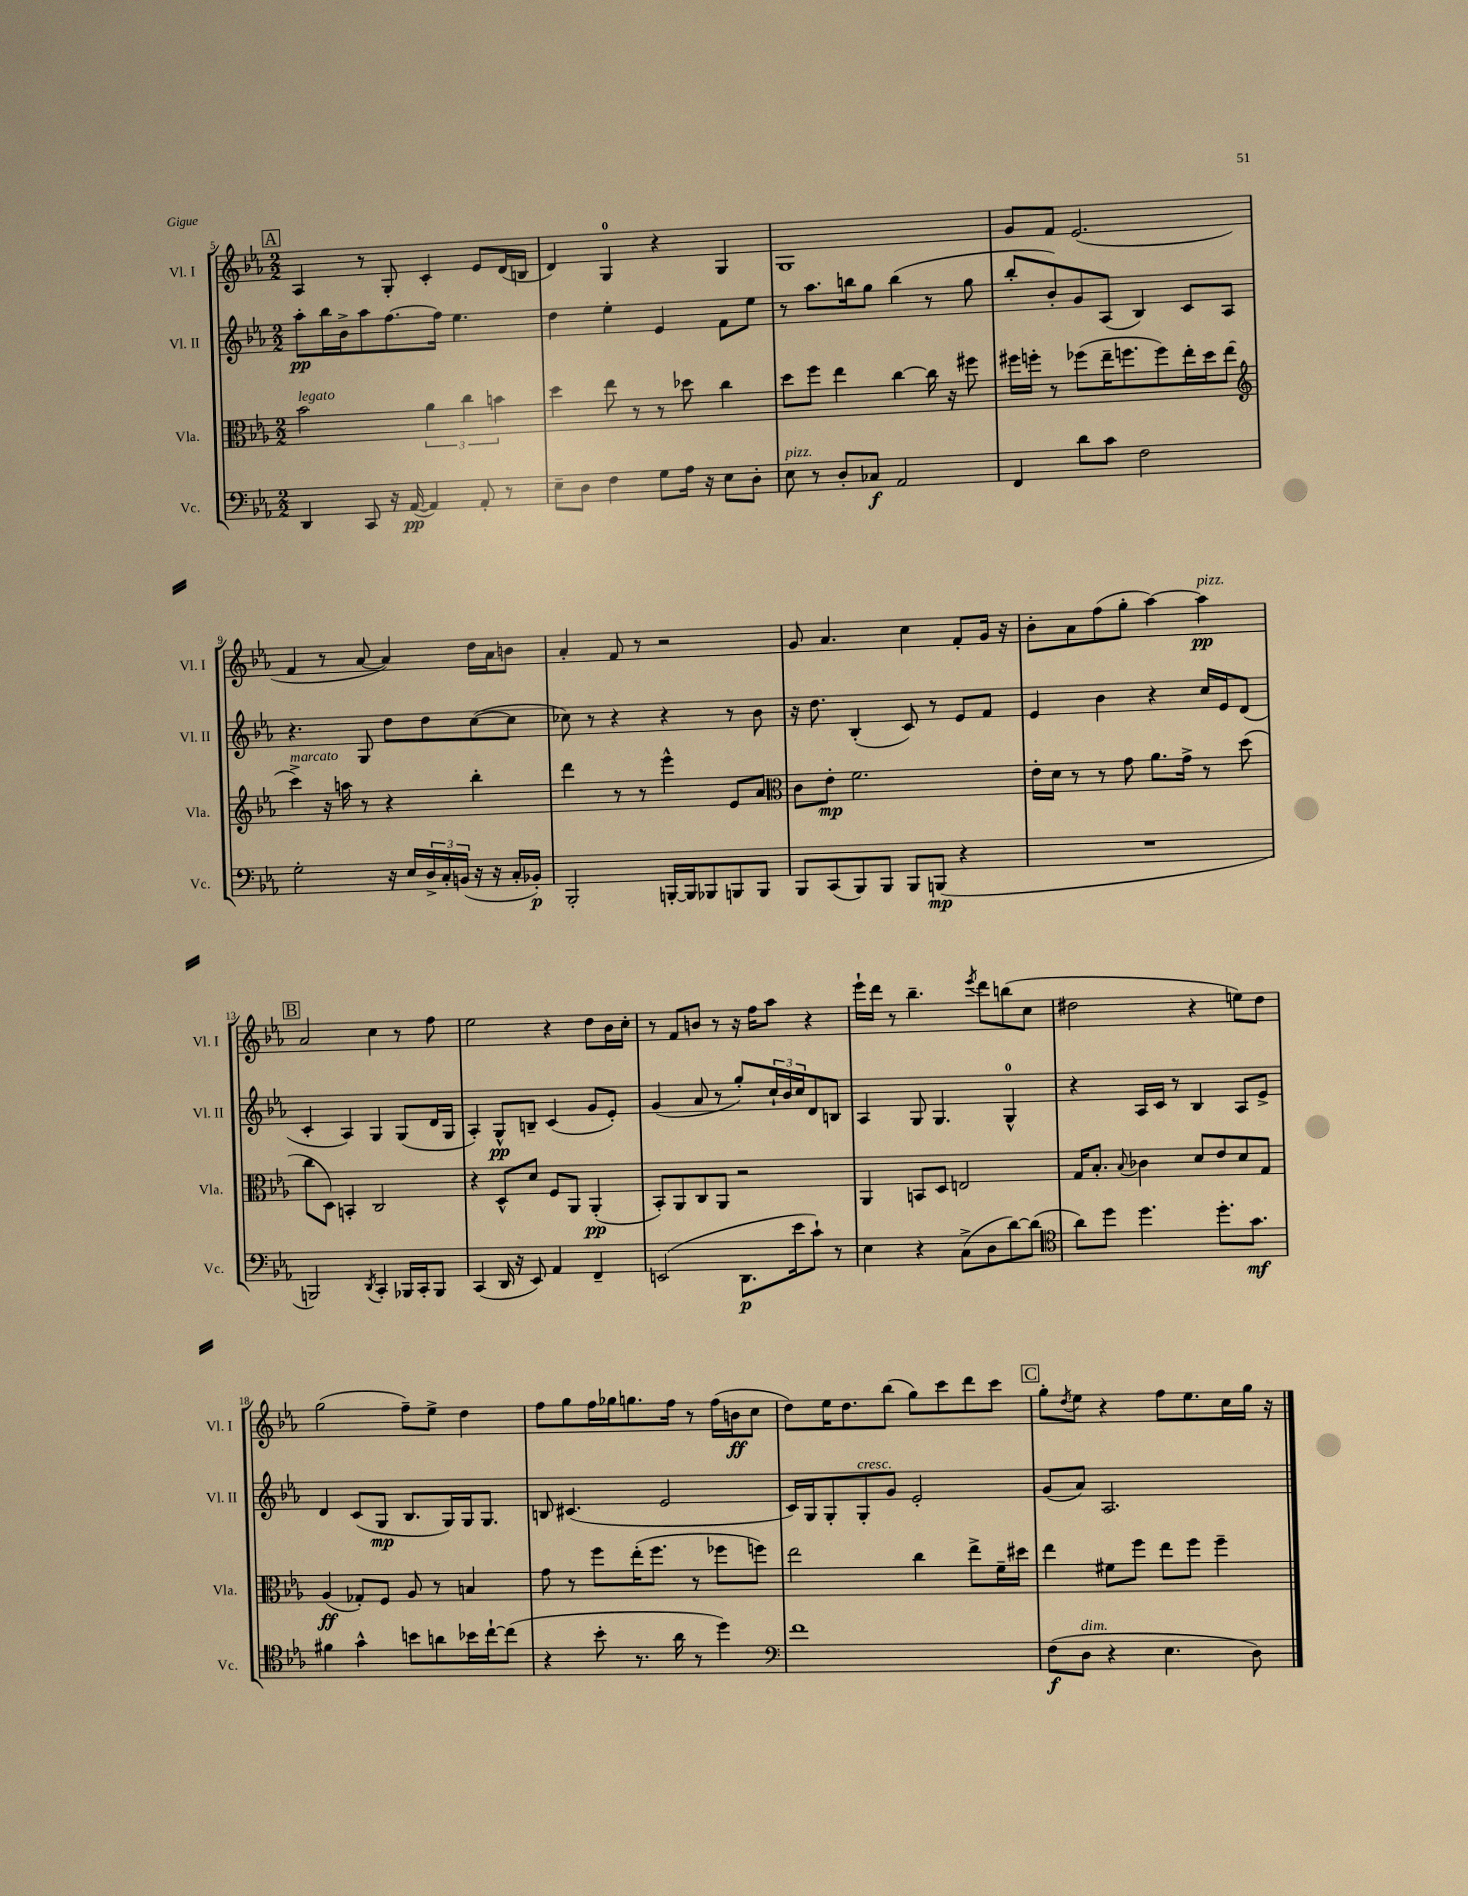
<<
\new StaffGroup <<
\new Staff = "s0" \with { instrumentName = "Vl. I" shortInstrumentName = "Vl. I" } {
    \clef treble \key ees \major \numericTimeSignature \time 2/2
    \mark \markup { \box "A" } aes4 r8 g8-. c'4-. ees'8 d'16( b16 |
    d'4) g4-0 r4 g4 |
    g1 |
    g'8 f'8 ees'2.( |
    f'4 r8 aes'8~ aes'4) d''16 aes'16 b'8 |
    aes'4-. f'8 r8 r2 |
    g'8 aes'4. c''4 f'8-. g'16 r16 |
    bes'8-. aes'8 f''8( g''8-. aes''4~) aes''4\pp^\markup { \italic "pizz." } |
    \mark \markup { \box "B" } aes'2 c''4 r8 f''8 |
    ees''2 r4 d''8 bes'16 c''16-. |
    r8 f'8 b'8 r8 r16 f''16 aes''8 r4 |
    ees'''16-! d'''16 r8 bes''4.-- \acciaccatura { ees'''8 } d'''8 b''8( c''8 |
    dis''2 r4 e''8) dis''8 |
    g''2( f''8--) ees''8-> d''4 |
    f''8 g''8 f''16 ges''16 g''8. f''16 r8 f''16( b'16\ff c''8 |
    d''8) ees''16 d''8. bes''8( g''8) c'''8 d'''8 c'''8 |
    \mark \markup { \box "C" } g''8-. \acciaccatura { d''8 } ees''8 r4 f''8 ees''8. c''16 g''16 r16 \bar "|." |
}
\new Staff = "s1" \with { instrumentName = "Vl. II" shortInstrumentName = "Vl. II" } {
    \clef treble \key ees \major \numericTimeSignature \time 2/2
    \mark \markup { \box "A" } aes''8-.\pp bes''16 bes'16-> aes''8 f''8.~ f''16 ees''4. |
    d''4 ees''4-. ees'4 f'8 ees''8 |
    r8 aes''8. b''16 g''8 b''4( r8 g''8 |
    bes''8-. bes'8-.) g'8 aes8( bes4) c'8 aes8 |
    r4. g8 d''8 d''8 c''8~( c''8 |
    ces''8) r8 r4 r4 r8 bes'8 |
    r16 d''8. bes4-.( c'8) r8 ees'8 f'8 |
    ees'4 bes'4 r4 c''16 ees'16 d'8( |
    \mark \markup { \box "B" } c'4-. aes4) g4 g8( d'16 g16 |
    aes4-.) g8-^\pp b8-- c'4( g'8 ees'8-.) |
    g'4( aes'8 r8 g''8-.) \tuplet 3/2 { c''16-! bes'16 c''16 } d'8 b8 |
    aes4 g8 g4. g4-0-^ |
    r4 aes16 c'16 r8 bes4 aes8 ees'8-> |
    d'4 c'8( g8\mp bes8. g16) g16 g8. |
    b8 cis'4.( ees'2 |
    c'16) g16 g8-. g8-.^\markup { \italic "cresc." } g'8 ees'2-. |
    \mark \markup { \box "C" } g'8( aes'8) aes2. \bar "|." |
}
\new Staff = "s2" \with { instrumentName = "Vla." shortInstrumentName = "Vla." } {
    \clef alto \key ees \major \numericTimeSignature \time 2/2
    \mark \markup { \box "A" } bes'2^\markup { \italic "legato" } \tuplet 3/2 { aes'4 c''4 b'4 } |
    d''4 ees''8 r8 r8 des''8 c''4 |
    d''8 f''8 ees''4 c''4~ c''16 r16 fis''8 |
    fis''16 f''16-. r8 fes''8( ees''16-- f''8. f''8) ees''16-. d''16 ees''8( |
    \clef treble c'''4->^\markup { \italic "marcato" }) r16 a''16 r8 r4 bes''4-. |
    d'''4 r8 r8 ees'''4-^ ees'8 aes'8 |
    \clef alto c'8 ees'8-.\mp f'2. |
    ees'16-. d'16 r8 r8 g'8 aes'8. g'16-> r8 d''8( |
    \mark \markup { \box "B" } c''8 d8) b,4-. c2 |
    r4 d8-^ d'8 f8 aes,8 aes,4-.\pp( |
    bes,8-.) aes,8 c8 aes,8 r2 |
    aes,4 b,8 d8 e2 |
    g16 bes8.-. \appoggiatura { bes8 } ces'4 d'8 ees'8 d'8 g8 |
    aes4\ff( ges8-.) f8 aes8 r8 b4 |
    g'8 r8 f''8 ees''16-.( f''8. r8 fes''8 f''8) |
    ees''2 c''4 ees''8-> f'16-- dis''16 |
    \mark \markup { \box "C" } ees''4 fis'8 f''8 ees''8 f''8 f''4-- \bar "|." |
}
\new Staff = "s3" \with { instrumentName = "Vc." shortInstrumentName = "Vc." } {
    \clef bass \key ees \major \numericTimeSignature \time 2/2
    \mark \markup { \box "A" } d,4 c,8 r16 aes,16~\pp( aes,4) aes,8-. r8 |
    ees8-- d8 f4 g8 aes16 r16 ees8 d8-. |
    ees8^\markup { \italic "pizz." } r8 d8-. ces8\f aes,2 |
    f,4 d'8 c'8 f2 |
    g2-. r16 ees16 \tuplet 3/2 { d16-> c16-. b,16( } r16 r16 c16-. bes,16-.\p) |
    bes,,2-. b,,16~-. b,,16 bes,,8 b,,8 b,,8 |
    bes,,8 c,8( bes,,8) bes,,8 bes,,8 b,,8\mp( r4 |
    R1 |
    \mark \markup { \box "B" } b,,2) \acciaccatura { d,8 } c,4-. bes,,16 c,16-. bes,,8 |
    c,4( d,16 r16 ees,8) aes,4 f,4-- |
    e,2( d,8.\p ees'16 c'8-!) r8 |
    ees4 r4 c8->( d8 d'8~) d'8( |
    \clef tenor aes'8) d''8 d''4. d''8.-. g'8.\mf |
    fis'4 g'4-^ b'8 a'8 bes'16 c''16~-! c''8( |
    r4 bes'8-. r8. aes'16 r8 d''4) |
    \clef bass f'1 |
    \mark \markup { \box "C" } f8\f( d8^\markup { \italic "dim." } r4 ees4. d8) \bar "|." |
}
>>
>>
\layout { \context { \Score currentBarNumber = #5 } }
